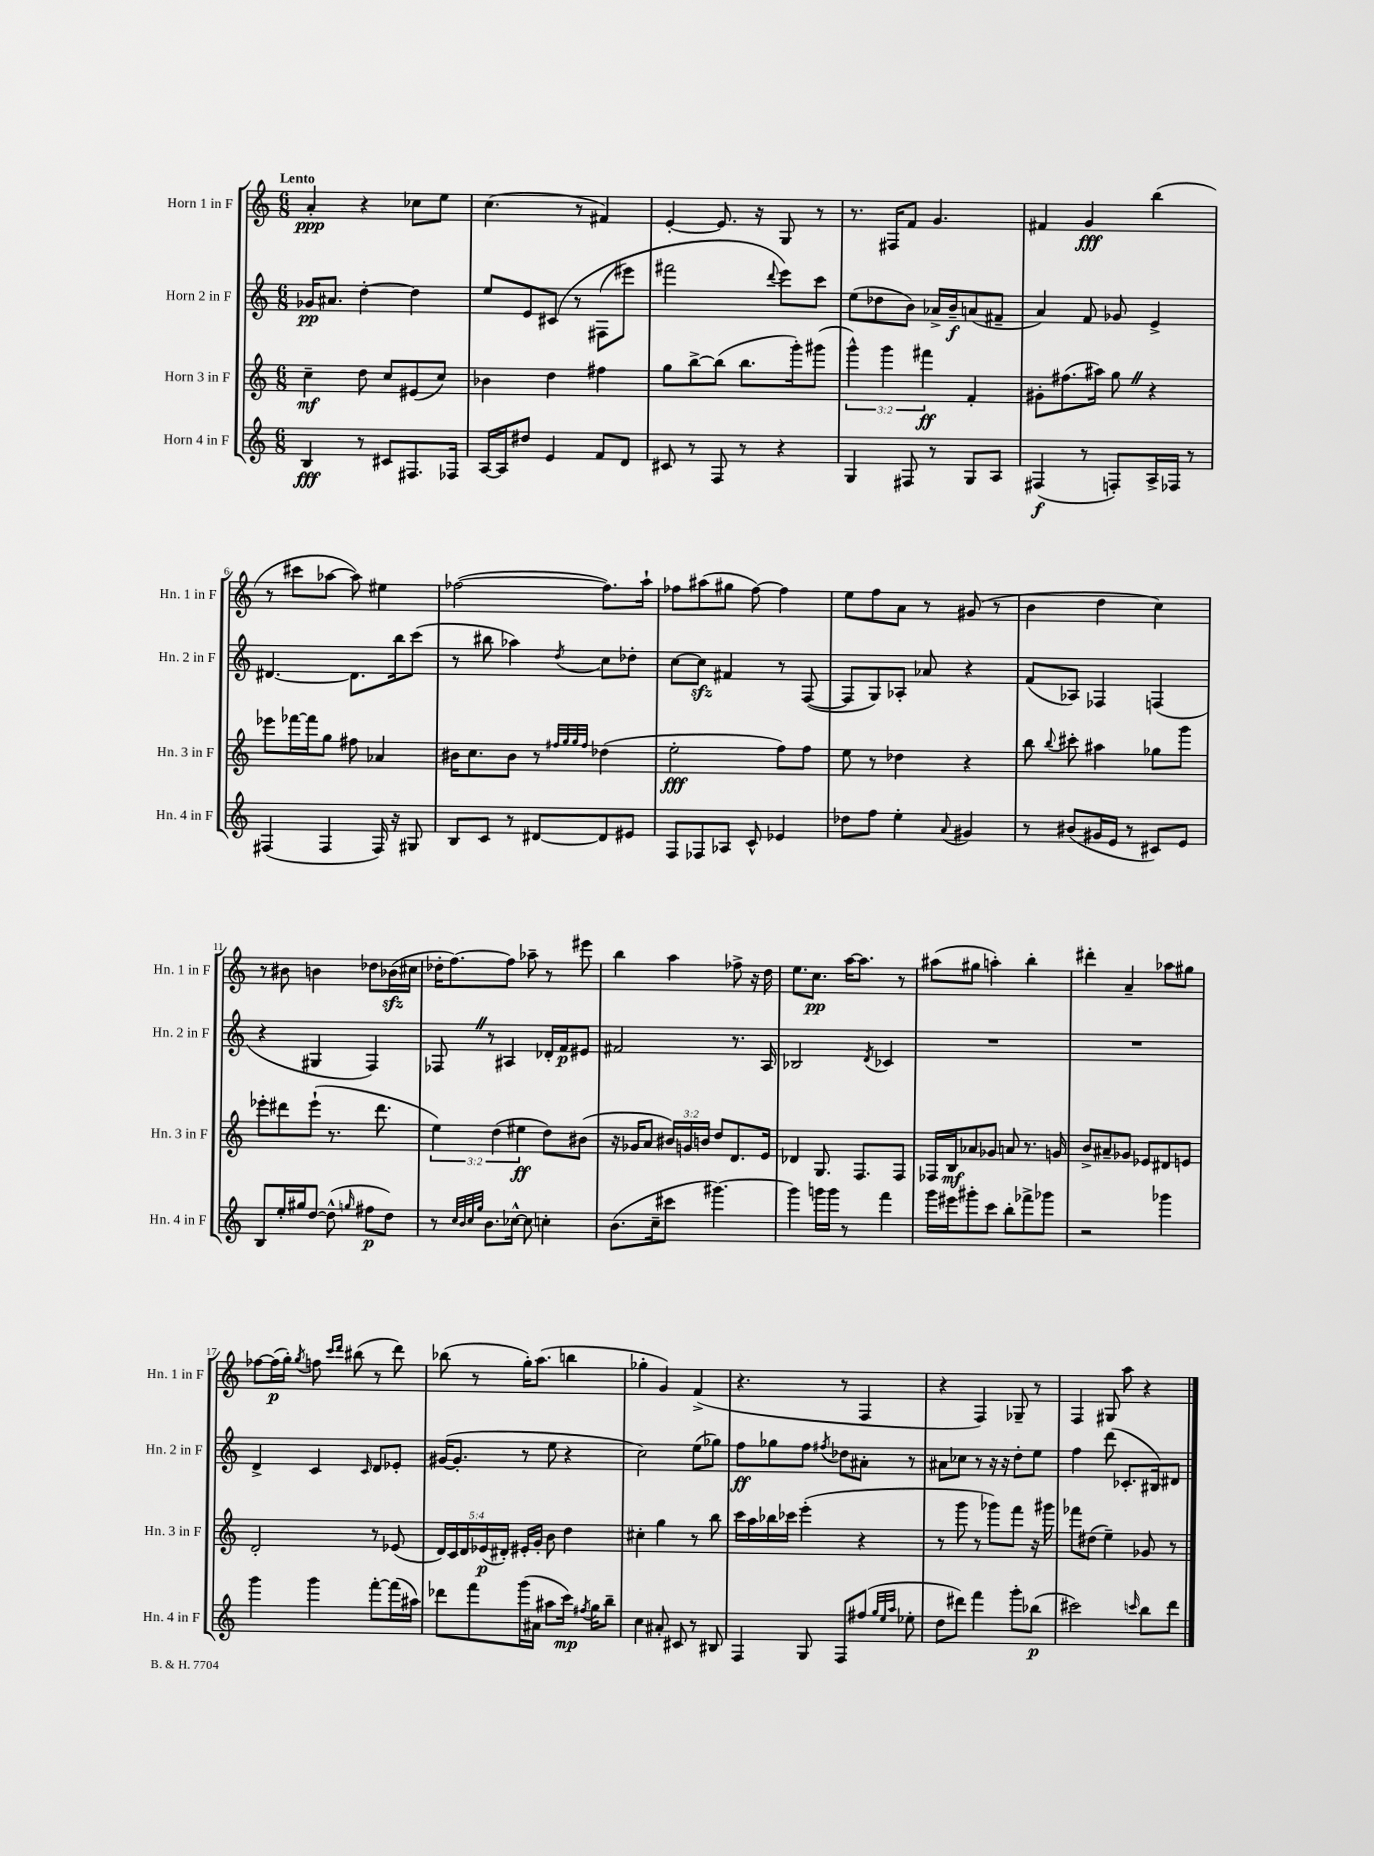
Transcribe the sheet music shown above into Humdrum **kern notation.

**kern	**kern	**kern	**kern
*staff4	*staff3	*staff2	*staff1
*clefG2	*clefG2	*clefG2	*clefG2
*k[]	*k[]	*k[]	*k[]
*M6/8	*M6/8	*M6/8	*M6/8
4B/	4cc~\	16g-/LK	4a'/
.	.	8.a#/J	.
8r	8dd\	[4dd'\	4r
8c#/L	8cc/L	.	.
8.F#/	(8e#/	4dd\]	8cc-\L
.	8cc/J)	.	8ee\J
16F-/Jk	.	.	.
=	=	=	=
[16A/LL	4b-\	8ee/L	(4.cc\
16A/]J	.	.	.
8dd#/J	.	8e/	.
4e/	4dd\	&(8c#/J	.
.	.	8r	8r
8f/L	4ff#\	(8F#\L	4f#/)
8d/J	.	8eee#\J)	.
=	=	=	=
8c#/	8gg\L	2fff#\	[4e'/
8r	[8bb^\	.	.
8F/	(8bb\]J	.	8.e/]
8r	8.bb\L	.	.
.	.	.	16r
.	.	8qqddd/	.
4r	.	8eee\L&)	8G/
.	16ggg'\k)	.	.
.	(8ggg#\J	8ccc\J	8r
=	=	=	=
4G/	6ggg^^\)	(8ee\L	8.r
.	.	8dd-\	.
.	6ggg\	.	.
.	.	.	16F#/LK
8F#/	.	8b\J)	8f/J
.	6fff#\	.	.
8r	.	16a-^/LL	4.g/
.	.	16b~/J	.
8G/L	4f'/	(8a/	.
8A/J	.	8f#~/J	.
=	=	=	=
(4F#/	8g#'\L	4a/)	4f#/
.	(8.ff#\	.	.
8r	.	8f/	4g/
.	16aa#\Jk)	.	.
8F'/L)	8gg\	8g-/	.
16A^/L	4r	4e^/	(4bb\
16F-/JJ	.	.	.
8r	.	.	.
=	=	=	=
(4F#/	8eee-\L	[4.d#/	8r
.	[16fff-\L	.	8ccc#\L
.	16fff-\]J	.	.
4F#/	8gg\J	.	[8aa-\J
.	8ff#\	8.d#\]L	8aa-\])
16F#/)	4a-/	.	4ee#\
16r	.	16bb\k	.
8G#/	.	(8ccc\J	.
=	=	=	=
8B/L	16b#\LK	8r	([2ff-\
.	8.cc\	.	.
8c/J	.	8bb#\	.
8r	8b#\J	4aa-\)	.
[8d#/L	8r	.	.
.	32qqff#/LLL	.	.
.	32qqgg/	.	.
.	32qqgg/	.	.
.	32qqff#/JJJ	8qdd/	.
8d#/]	(4dd-\	8cc\L	8.ff-\]L)
8e#/J	.	8dd-'\J	.
.	.	.	16aa`\Jk
=	=	=	=
8F/L	2ee'\	[8cc\L	8ff-\L
8F-/	.	8cc\]J	(8aa#\
8A-/J	.	4f#/	8gg#\J
8c^^/	.	.	[8ff-\)
4e-/	8ff\L)	8r	4ff-\]
.	8ff\J	([8F/	.
=	=	=	=
8dd-\L	8ee\	8F/]L	8ee\L
8ff\J	8r	8G/)	8ff\
4ee'\	4dd-\	8A-'/J	8a\J
.	.	8a-/	8r
8qqa/	.	.	.
4g#/	4r	4r	(8g#/
.	.	.	8r
=	=	=	=
8r	8bb\	(8f/L	4b\
.	8qqbb/	.	.
(8b#/L	8ccc#'\	8A-/J)	.
16g#/L	4aa#\	4F-/	4dd\
16e/JJ	.	.	.
8r	.	.	.
8c#/L)	8gg-\L	(4F/	4cc\)
8e/J	8ggg\J	.	.
=	=	=	=
8B/L	8eee-'\L	4r	8r
16ee'/L	8ddd#\	.	8b#\
16gg#/J	.	.	.
[8dd/J	(8eee-`\J	4G#/	4b\
(8dd^^\]	8.r	.	.
16qqgg/	.	.	.
8ff#\L	.	4F/)	8dd-\L
.	8.ddd#\	.	.
8dd\J)	.	.	(16b-\L
.	.	.	16cc#\JJ
=	=	=	=
8r	6ee\)	8F-/	16dd-'\LK
.	.	.	[8.ff\)
32qqcc/LLL	.	.	.
32qqb/	.	.	.
32qqcc/	.	.	.
32qqgg/JJJ	.	.	.
8.b\L	.	8r	.
.	(6dd\	.	.
.	.	4A#/	8ff\]J
[16cc-^^\Jk	.	.	.
.	6ee#\	.	.
8cc-\]	.	.	8aa-~\
4cc'\	8dd\L)	16d-'/LL	8r
.	.	16f/J	.
.	(8b#\J	8e#/J	8eee#\
=	=	=	=
(8.b\L	16r	2f#/	4bb\
.	16g-/LK	.	.
.	8a/J	.	.
16cc~\k	.	.	.
8ccc#\J	24b#/LL)	.	4aa\
.	24g/	.	.
.	24b/JJ	.	.
[4.ggg#\)	8dd/L	.	.
.	8.d/	8.r	8ff-^\
.	.	.	16r
.	16e/Jk	16A/	16dd\
=	=	=	=
4ggg#\]	4d-/	2B-/	8.ee\L
.	.	.	8.cc\J
16ggg\LL	8.G/	.	.
16ggg\JJ	.	.	.
8r	.	.	[16aa\LK
.	8.F/L	.	8.aa\]J
.	.	8qd/	.
4fff\	.	4c-/	.
.	8F/J	.	8r
=	=	=	=
16ggg\LL	16F-/LL	2.r	(8aa#\L
16eee#\J	16B/J	.	.
8ggg#'\	8a-/	.	8gg#\J
8ccc\J	8g-/J	.	4aa'\)
8bb'\L	8a/	.	.
8fff-^\	8.r	.	4bb'\
8ggg-\J	.	.	.
.	16g/	.	.
=	=	=	=
2r	8b^/L	2.r	4ddd#'\
.	8a#~/	.	.
.	8g-/J	.	4a~/
.	8e-/L	.	.
4ggg-\	8d#/	.	8aa-\L
.	8e/J	.	8gg#\J
=	=	=	=
4ggg\	2d'/	4d^/	[8ff-\L
.	.	.	(16ff-\]L
.	.	.	16gg'\JJ)
.	.	.	8qgg/
4ggg\	.	4c/	8ff\
.	.	.	16qqccc/LL
.	.	.	16qqddd/JJ
.	.	.	(8bb#\
.	.	16qqc/	.
[8fff'\L	8r	8d/L	8r
(16fff\]L	(8e-/	8e-'/J	8ddd\)
16aa#\JJ)	.	.	.
=	=	=	=
8ddd-\L	20d/LL)	([16g#/LK	(8bb-\
.	20c/	.	.
.	.	8.g#'/]J	.
.	20d/	.	.
8fff\	.	.	8r
.	(20e-/	.	.
.	20d#'/JJ)	.	.
(16ggg\L	16e#'/LL	8r	16gg'\LK)
16a#\JJ	16g'/JJ	.	(8.aa\J
8aa#\L	8b\	8ee\	.
16ccc\Jk)	4dd\	4r	4bb\
8qff#/	.	.	.
16gg\LK	.	.	.
8bb~\J	.	.	.
=	=	=	=
4cc\	4cc#'\	2cc\)	4gg-'\
8a#'/	4gg\	.	4g/)
8c#/	.	.	.
8r	8r	(8ee\L	(4f^/
8B#/	8bb\	8gg-\J)	.
=	=	=	=
4F/	16ccc\LL	8ff\L	4.r
.	16aa\	.	.
.	16bb-\	8gg-\	.
.	16ccc-\JJ	.	.
8G/	(4eee'\	8ff\J	.
.	.	8qff#/	.
8F/L	.	8dd-\L	8r
(8ff#/J	4r	8a#'\J	4F/
32qqgg/LLL	.	.	.
32qqee/	.	.	.
32qqaa/JJJ	.	.	.
8ee-'\	.	8r	.
=	=	=	=
8dd\L	8r	8a#\L	4r
8ddd#\J)	8ggg\	8cc-\J	.
4fff\	8r	8r	4F/)
.	8ggg-\L)	16r	.
.	.	16r	.
8ggg'\L	8fff\J	8dd'\L	8G-~/
(8bb-\J	16r	8ee\J	8r
.	16ggg#\	.	.
=	=	=	=
2ccc#\)	8fff-\L	4ff\	4F/
.	(8dd#\J	.	.
.	4ee~\)	(8ddd\	8G#/
.	.	8.c-'/L	8aa\
16qqccc/	.	.	.
8bb\L	8g-/	.	4r
.	.	16B#/k)	.
8ddd\J	8r	8d#/J	.
==	==	==	==
*-	*-	*-	*-
